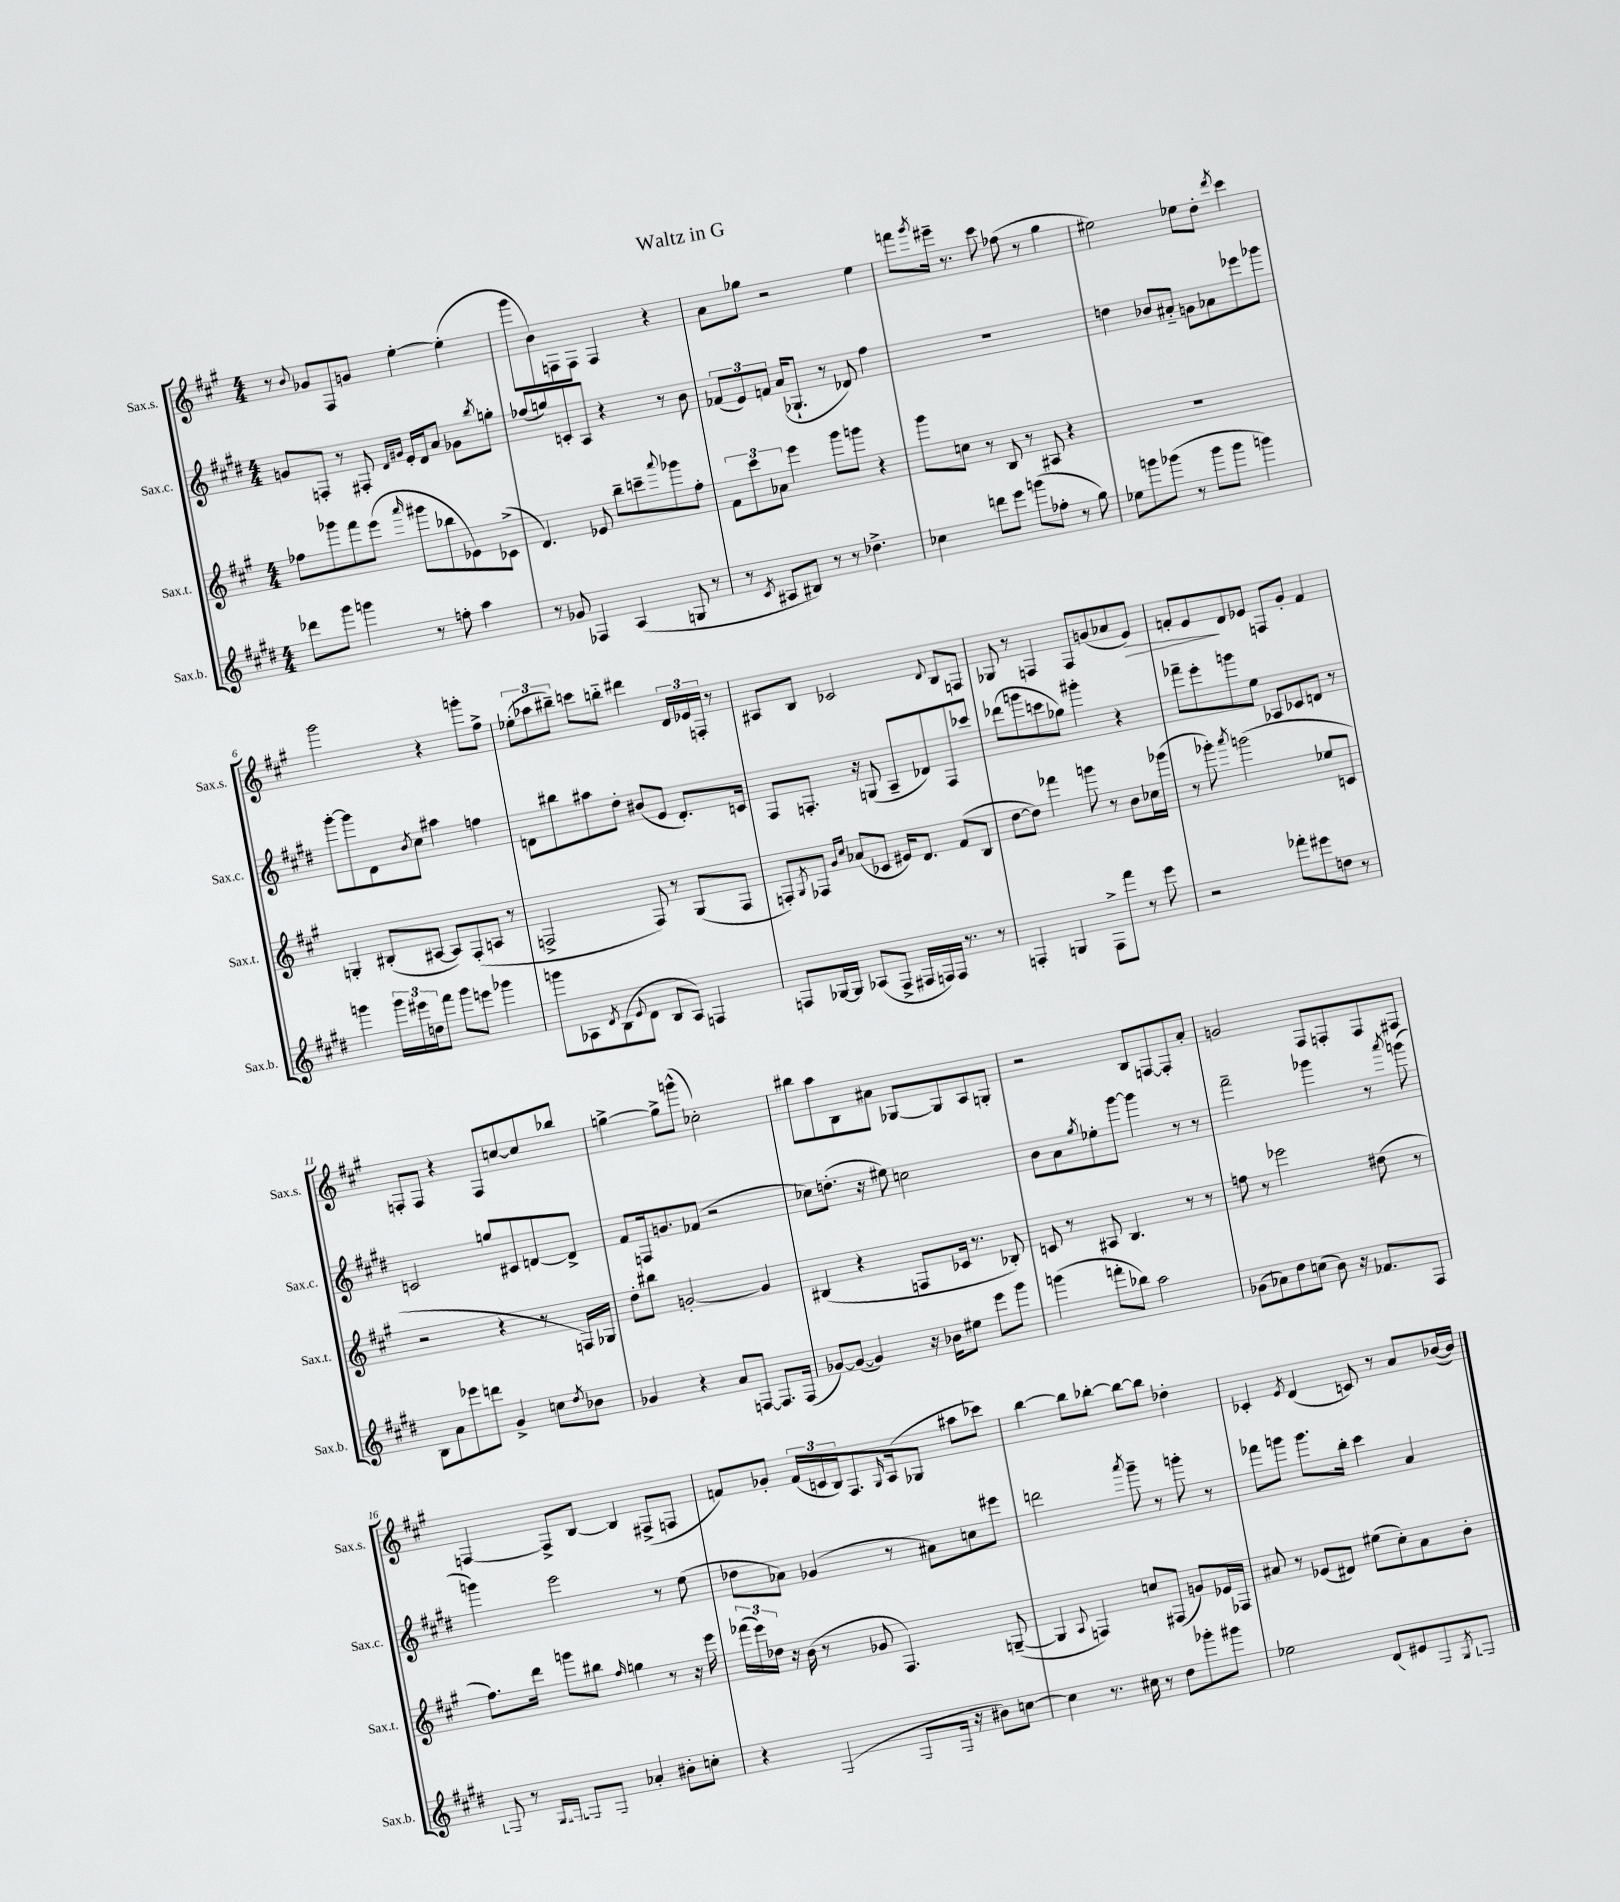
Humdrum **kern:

**kern	**kern	**kern	**kern	**dynam
*part4	*part3	*part2	*part1	*part1
*staff4	*staff3	*staff2	*staff1	*staff1
*I"Sax.b.	*I"Sax.t.	*I"Sax.c.	*I"Sax.s.	*
*I'Sax.b.	*I'Sax.t.	*I'Sax.c.	*I'Sax.s.	*
*clefG2	*clefG2	*clefG2	*clefG2	*
*k[f#c#g#d#]	*k[f#c#g#]	*k[f#c#g#d#]	*k[f#c#g#]	*
*M4/4	*M4/4	*M4/4	*M4/4	*
=1	=1	=1	=1	=1
8ddd-X\L	8ff-X\L	8gn/L	8r	.
.	.	.	8qqb/	.
8ggg#\J	8ggg-X\	8Fn'/J	8g-X/L	.
4gggn\	8fff#\	8r	8F#/	.
.	(8eee\J	8F#X'/	8gn/J	.
.	.	16qqd#/LL	.	.
.	16qqaaa/	16qqg#X/JJ	.	.
8r	8ggg#X\L	16e'/LL	[4ee'\	.
.	.	16d#/J	.	.
8ffn'\	8bb-X\	8a/J	.	.
4aa\	8e-X\)	8g-X\L	(4ee'\]	.
.	.	8qbb/	.	.
.	(8c-X^\J	8ggn'\J	.	.
=2	=2	=2	=2	=2
8r	4.d/)	(8ff-X/L	8ggg#\L	.
8g-X/	.	8ggn/)	8b\)	.
4F-X/	.	8cn'/	8Fn\	.
.	8e-X/	8A/J	8F\J	.
(4A/	8bb~\L	4r	4F/	.
.	8cccn~\	.	.	.
.	8qqaaa/	.	.	.
8Gn/	8ggg-X\	8r	4r	.
8r	8ff#'\J	8b\	.	.
=3	=3	=3	=3	=3
8r	12f#\L	(12f-X/L	8a\L	.
.	12ccc#\	12e/)	.	.
8qc#/	.	.	.	.
8A#X/L	.	.	8gg-X\J	.
.	12a-X\J	12fn/J	.	.
8B#X/J)	4eee\	(16a/KL	2r	.
.	.	8.G-X`/J	.	.
8r	.	.	.	.
8r	8ggg#\L	8r	.	.
4.dd-X^\	8gggn\J	8d-X/)	.	.
.	4r	4ff#\	4ee\	.
=4	=4	=4	=4	=4
4cc-X\	8ggg#\L	1r	8fffn\L	.
.	.	.	8qggg#/	.
.	8ccn\J	.	16eee#X~\Jk	.
.	.	.	8.r	.
8dddn\L	8r	.	.	.
8eee\J	8B/	.	8ccc#\	.
(8gggn\L	8r	.	(8ff-X\	.
8ff-X'\J	8A#X/	.	8r	.
8r	4r	.	4gg#\	.
8gg#\)	.	.	.	.
=5	=5	=5	=5	=5
8ee-X\L	1r	4ddn\	2ee#X\)	.
8gggn\	.	.	.	.
(8ggg-X\J	.	8b-X/L	.	.
8r	.	8a#X/J	.	.
8ggg-\L	.	8gn\L	8ee-X\L	.
8ggg-\J	.	8a-X\	8dd'\J	.
.	.	.	8qddd/	.
4gggn\)	.	8eee-X\	4ccc#\	.
.	.	8ggg-X\J	.	.
!!LO:LB:g=z
=6	=6	=6	=6	=6
4gggn\	4Gn'/	[8ggg#'\L	2ggg#\	.
.	.	8ggg#\]	.	.
24ggg\LL	(8B#X'/L	8d#\	.	.
24eee#X\	.	.	.	.
24ddn\J	.	.	.	.
.	.	8qb/	.	.
8fff#\J	[8A#X/J	8cc#\J	.	.
8ggg\L	8A#/L])	4aa#X\	4r	.
8eeen\J	(8F#'/	.	.	.
4ggg-X\	8An/J	4ffn\	8gggn'\L	.
.	8r	.	8ff#^\J	.
=7	=7	=7	=7	=7
8gggn\L	2Fn^/	8dn\L	(12ee-X'\L	.
.	.	.	12aa-X\	.
8A-X\	.	8bb#X\	.	.
.	.	.	12bb#X~\J)	.
8qd#/	.	.	.	.
(8B\	.	8aa#X\	8cccn\L	.
8qqe/	.	.	.	.
8d#\J	.	8dd#'\J	8bbn\J	.
8B/L	8F/)	(8b#X/L	4ddd#X\	.
8A-/J)	8r	8e/J	.	.
4Fn/	(8G#/L	8.d'/L)	24d/LL	.
.	.	.	24e-X/	.
.	.	.	24Fn'/JJ	.
.	8F/J	.	8r	.
.	.	16cn/Jk	.	.
=8	=8	=8	=8	=8
8Fn/L	8Fn'/L)	8F#/L	8A#X/L	.
.	8qG#/	.	.	.
[16G-X/L	8F-X/J	8.Fn'/J	8B/J	.
16G-/JJ]	.	.	.	.
.	16qqg#/LL	.	.	.
.	16qqcc#/JJ	.	.	.
(8A-X/L	(8a-X/L	.	2c-X/	.
.	.	16r	.	.
8F^/J	8c-X/J	(8Gn/	.	.
16F#X/LL	16e#X/KL)	8A~/L	.	.
16Fn/)	8.d/J	.	.	.
16F/JJ	.	8d-X/)	.	.
8.r	.	.	.	.
.	.	.	8qqd/	.
.	(8f#/L	8F/	8B/L	.
8r	8B/J	8ccc-X/J	8Fn/J	.
=9	=9	=9	=9	=9
4Fn'/	[8dd\L	(8ddd-X\L	8G-X/	.
.	8dd\J])	8gggn\	8r	.
4Gn/	4fff-X\	8cccn\	4Fn/	.
.	.	8gg-X\J)	.	.
8F^\L	8gggn\	4ggg#X'\	8F/L	.
8fff#\J	8r	.	(8gn/	.
8r	8b\L	4r	8a-X/	.
!	!	!	!	!LO:HP:b
8eee\	16cc-X\L	.	8e/J)	>
.	(16ggg-X\JJ	.	.	.
=10	=10	=10	=10	=10
2r	8r	8fff-X~\L	8fn'/L	.
.	8ggg-X'\)	8eee'\	8e/	.
.	8qaaa/	.	.	.
.	(2gggn\	8gggn\	8d/	]
.	.	8ee\J	8e-X/J	.
8fff-X'\L	.	8A-X/L	8Fn/L	.
8eee#X\	.	8c-X/	8g#'/J	.
8ddn\J	8ee-X/L	8dn/J	4f/	.
8r	8cn/J	8r	.	.
!!LO:LB:g=z
=11	=11	=11	=11	=11
8B\L	2r	2cn/	8Fn'/L	.
8a\	.	.	8F/J	.
8eee-X\	.	.	4r	.
8dddn\J	.	.	.	.
4g#^/	4r	8ggn/L	8F/L	.
.	.	8c#X/	[8ccn/	.
8ccn\L	8r	[8dn/	8cc/]	.
8qdd#/	.	.	.	.
8b-X\J	16Fn/LL)	8d^/J]	8bb-X/J	.
.	16G-X/JJ	.	.	.
=12	=12	=12	=12	=12
4g-X/	8dd'\L	8f#/L	[4ggn^\	.
.	8bb#X\J	16Fn/k	.	.
.	.	8.gn/	.	.
4r	[2gn'/	.	8gg^\L]	.
.	.	(8f-X/J	(8gggn^^\J	.
8a/L	.	2r	2cc-X'\)	.
[8Fn/J	.	.	.	.
8.F/L]	4g/]	.	.	.
(16F/Jk	.	.	.	.
=13	=13	=13	=13	=13
[8g-X/L)	(4B#X/	8cc-X\L)	8bb#X\L	.
(8g-/J_	.	(8.ddn'\J	8aa\	.
4g-/])	4r	.	8B\	.
.	.	16r	.	.
.	.	8ee#X\)	8a#X\J	.
16r	8Fn/L	2ccn\	[8G-X/L	.
16b-X\KL	.	.	.	.
8ee#X\J	16c-X/Jk	.	8G-/]	.
.	8.r	.	.	.
8eee\L	.	.	8A/	.
8ggg#\J	8B-X'/)	.	8Gn'/J	.
=14	=14	=14	=14	=14
(4gggn\	8cn/	8b\L	2r	.
.	8r	8a\	.	.
.	.	8qgg#/	.	.
8fffn'\L	8A#X/	8ee-X'\	.	.
8bb-X\J)	4.B/	[8ggg#\J	.	.
2aa\	.	4ggg#\]	8B/L	.
.	.	.	[8Fn/	.
.	8r	8r	8F'/]	.
.	8r	8r	8a'/J	.
=15	=15	=15	=15	=15
(8g-X\L	8ffn\	2fff#~\	2gn/	.
8a-X\)	8r	.	.	.
8dd#\	2eee-X\	.	.	.
(8ccn\J	.	.	.	.
8b\)	.	4ggg-X\	8F#/L	.
16r	.	.	8Fn'/	.
8.f-X/L	.	.	.	.
.	(8dd#X\	8r	8F/	.
.	.	8qaaa/	.	.
8F#/J	8r	(8gggn\	8F#X/J	.
!!LO:LB:g=z
=16	=16	=16	=16	=16
8F-X/	8.ff#\L)	4gggn\)	[4Fn/	.
8r	.	.	.	.
.	16ddd\Jk	.	.	.
16qqG#/LL	.	.	.	.
16qqF#X/JJ	.	.	.	.
8Fn'/L	8gggn\L	2eee\	8F^/L]	.
8F/J	8bb#X\J	.	[8B/J	.
.	16qqff#/	.	.	.
4a-X'/	4ggn\	.	4B/]	.
8b#X'\L	8r	8r	(8F#X^/L	.
8ccn'\J	16r	(8ee\	8Fn/J	.
.	16eee\	.	.	.
=17	=17	=17	=17	=17
4r	(24fff-X\LL	8dd-X\L	8fn/L)	.
.	24eee\)	.	.	.
.	24dd-X\JJ	.	.	.
.	16r	8a-X\J)	8g-X'/J	.
.	(16b\	.	.	.
(4F#/	8r	(4g-X/	(24f/LL	.
.	.	.	24cn/	.
.	.	.	24B/J)	.
.	8g-X/	.	8.F#/	.
8F#/L	4.F#/)	8r	.	.
.	.	.	16qqG#/	.
.	.	.	(16A/k	.
16F#/Jk	.	8a#X\L)	8G-X/J	.
16r	.	.	.	.
8b#X\L)	.	8ccn\	8aa#X\L	.
[8ccn\J	([8Gn~/	8eee#X\J	8ccc-X\J)	.
=18	=18	=18	=18	=18
4cc\]	4G/]	2dddn\	[4bb\	.
.	8qqA/	.	.	.
8.r	4Fn/)	.	8bb\L]	.
.	.	.	[8bb-X'\J	.
16cc#X\	.	.	.	.
.	.	8qaaa/	.	.
8r	8ccn/L	8ggg#~\	8bb-\L_	.
8dd#\L	(8F#X/J	8r	8bb-\J]	.
8ggg-X'\	8gn/L)	8gggn'\	4dd-X'\	.
8ggg#X\J	16e-X/L	8r	.	.
.	16F-X/JJ	.	.	.
=19	=19	=19	=19	=19
2ee-X\	8a#X/	8fff-X\L	4c-X'/	.
.	8r	8gggn\J	.	.
.	.	.	8qe/	.
.	(8e-X/L	8.ggg\L	(4d/	.
.	8d#X/J)	.	.	.
.	.	16bb'\Jk	.	.
(8d#/L	(8ee#X\L	4ccc#\	8cn/)	.
8e#X/	8cc#'\)	.	8r	.
8F#'/)	8a#\	4a/	8a/L	.
8qG#/	.	.	.	.
8F-X/J	8b'\J	.	([16b-X/L	.
.	.	.	16b-/JJ])	.
==	==	==	==	==
*-	*-	*-	*-	*-
